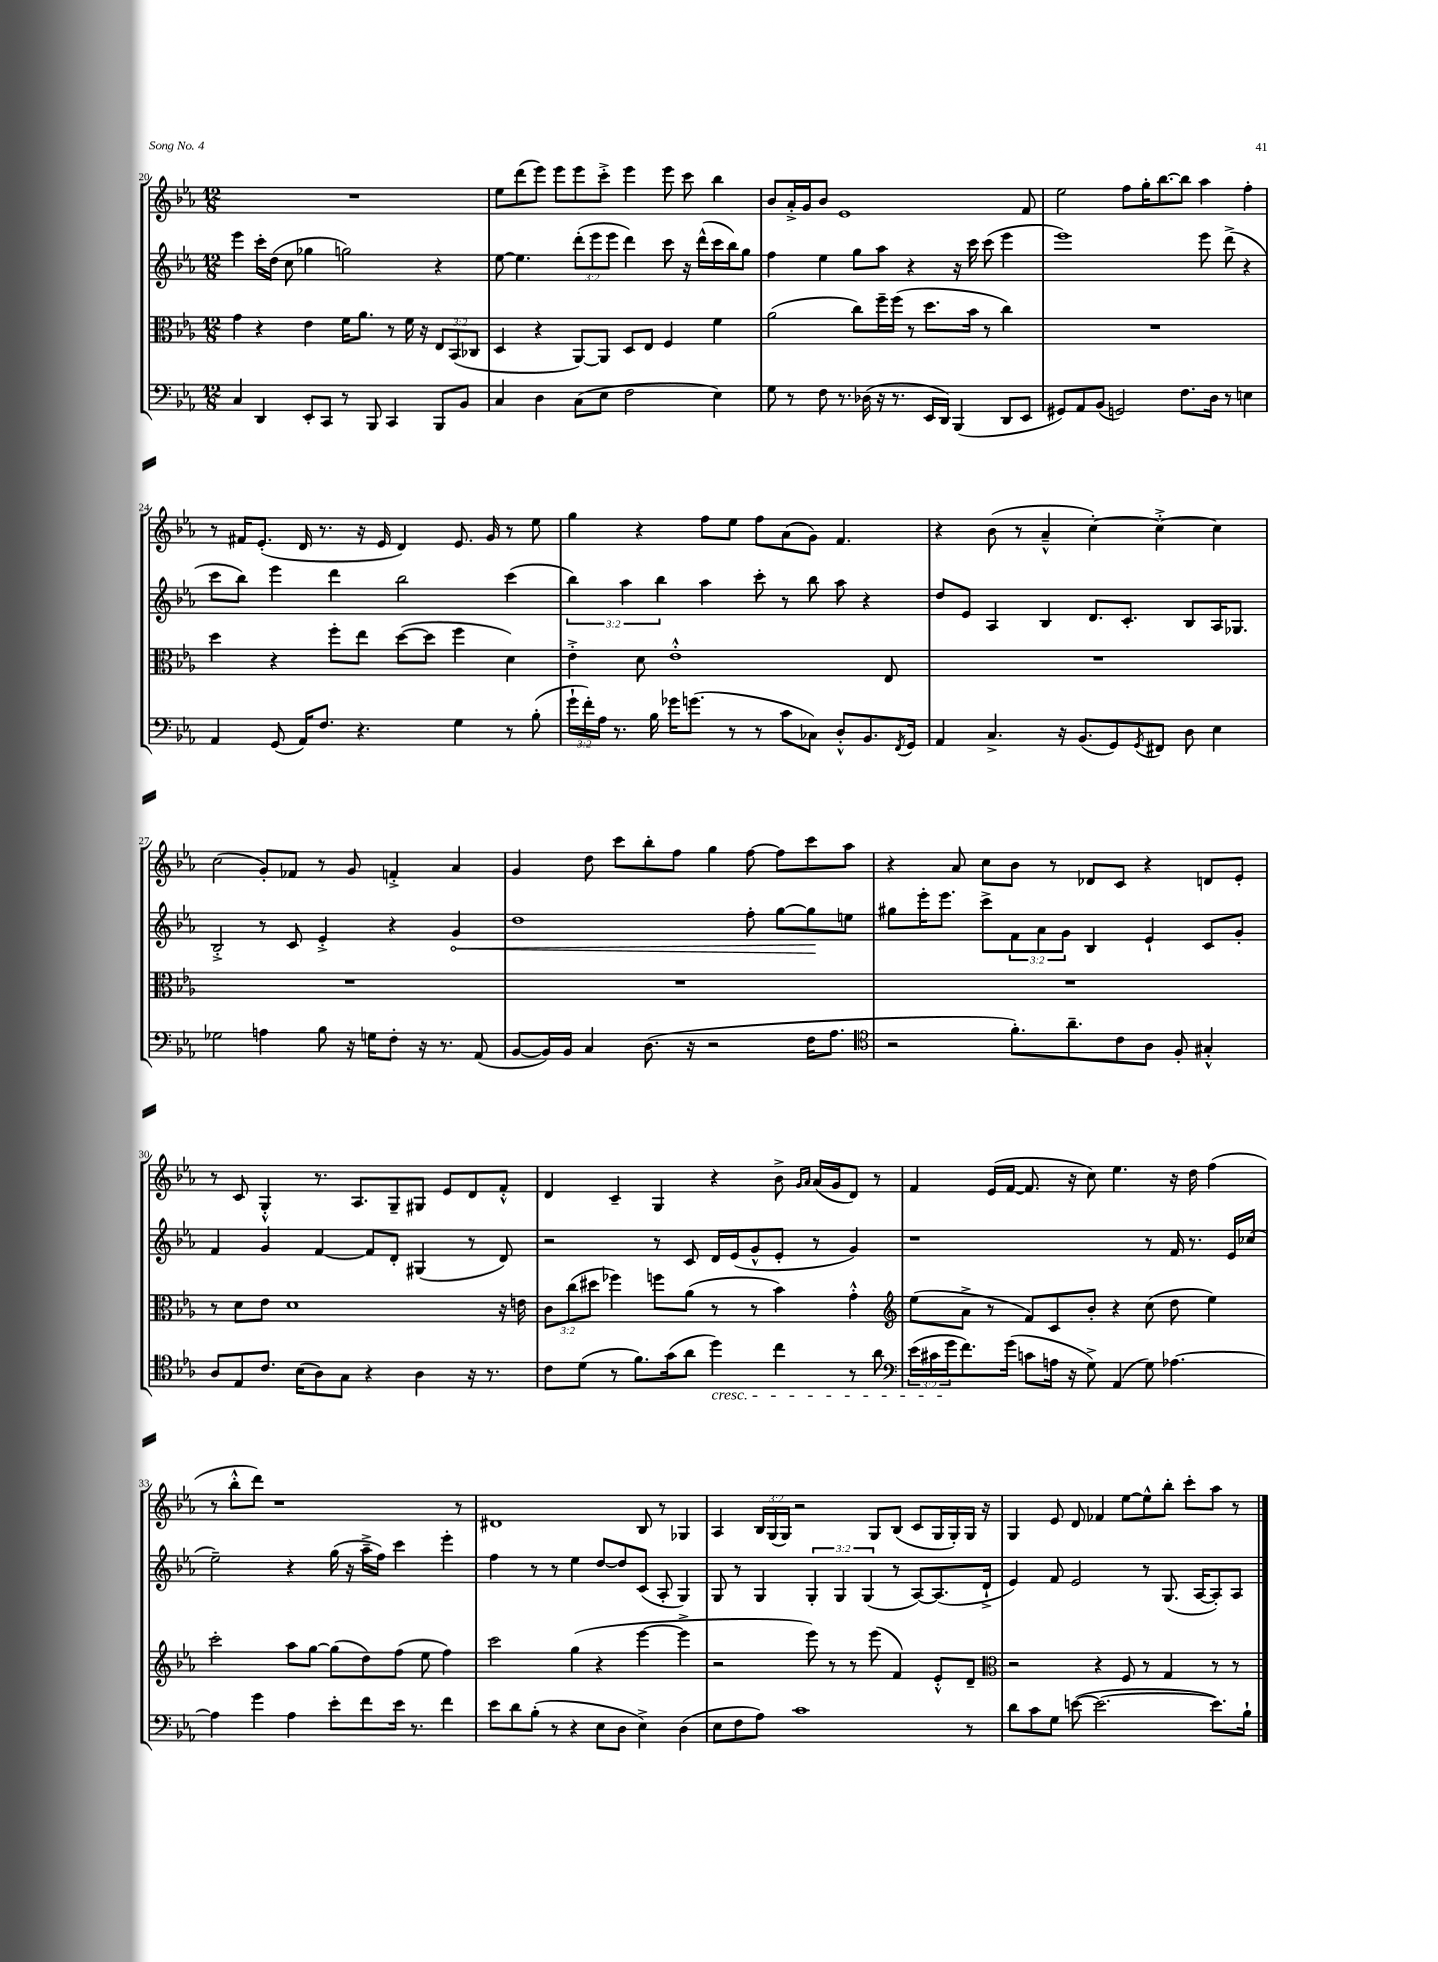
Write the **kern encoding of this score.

**kern	**kern	**kern	**kern
*staff4	*staff3	*staff2	*staff1
*clefF4	*clefC3	*clefG2	*clefG2
*k[b-e-a-]	*k[b-e-a-]	*k[b-e-a-]	*k[b-e-a-]
*M12/8	*M12/8	*M12/8	*M12/8
4C/	4g\	4eee-\	1.r
4DD/	4r	16ccc'\LL	.
.	.	(16dd\JJ	.
.	.	8cc\	.
8EE-'/L	4e-\	4gg-\	.
8CC/J	.	.	.
8r	16f\LK	2gg\)	.
.	8.a-\J	.	.
8BBB-/	.	.	.
4CC/	8r	.	.
.	16f\	.	.
.	16r	.	.
8BBB-/L	12E-/L	4r	.
.	(12BB-/	.	.
8BB-/J	.	.	.
.	12C-/J	.	.
=	=	=	=
4C/	4D/	[8ee-\	8ee-\L
.	.	4.ee-\]	(8ddd\
4D\	4r	.	8eee-\J)
.	.	.	8eee-\L
(8C\L	[8AA-/L)	(12ddd'\L	8eee-\
.	.	12eee-\	.
8E-\J	8AA-/]J	.	8ccc'^\J
.	.	12eee-\J	.
2F\	8D/L	4ddd\)	4eee-\
.	8E-/J	.	.
.	4F/	8ccc\	8eee-\
.	.	16r	8ccc\
.	.	(16ddd^^\LL	.
4E-\)	4f\	16ccc\	4bb-\
.	.	16bb-\J)	.
.	.	8gg\J	.
=	=	=	=
8G\	(2a-\	4ff\	8b-/L
8r	.	.	16a-'^/L
.	.	.	16g/J
8F\	.	4ee-\	8b-/J
8.r	.	.	1e-
.	8cc\L)	8gg\L	.
(16D-\	.	.	.
16r	16ff~\L	8aa-\J	.
8.r	(16ff\JJ	.	.
.	8r	4r	.
16EE-/LL	8.dd\L	.	.
16DD/JJ)	.	.	.
(4BBB-/	.	16r	.
.	16b-\Jk	16ccc\	.
.	8r	(8ccc\	.
8DD/L	4cc\)	4eee-\	.
8EE-/J	.	.	8f/
=	=	=	=
8GG#/L)	1.r	1eee-)	2ee-\
8AA-/	.	.	.
(8BB-/J	.	.	.
2GG/)	.	.	.
.	.	.	8ff\L
.	.	.	16gg'\K
.	.	.	[8.bb-\
8.F\L	.	.	8bb-\]J
.	.	8eee-\	4aa-\
16D\Jk	.	.	.
8r	.	(8ddd^\	.
4E\	.	4r	4ff'\
=	=	=	=
4AA-/	4dd\	8ccc\L	8r
.	.	8bb-\J)	16f#/LK
.	.	.	(8.e-'/J
(8GG/	4r	4eee-\	.
16AA-/LK)	.	.	16d/
8.F/J	.	.	8.r
.	8ff'\L	4ddd\	.
4.r	8ee-\J	.	16r
.	.	.	16e-/
.	([8dd\L	2bb-\	4d/)
.	8dd\]J	.	.
4G\	4ff\	.	8.e-/
.	.	.	16g/
8r	4d\)	(4ccc\	8r
(8B-'\	.	.	8ee-\
=	=	=	=
24g`\LL	4e-'^\	6bb-\)	4gg\
24f'\)	.	.	.
24A-\JJ	.	.	.
8.r	.	.	.
.	.	6aa-\	.
.	8d\	.	4r
16B-\	.	.	.
.	.	6bb-\	.
16g-\LK	1e-'^^	.	.
(8.g\J	.	.	.
.	.	4aa-\	8ff\L
8r	.	.	8ee-\J
8r	.	8ccc'\	8ff\L
8c\L	.	8r	(8a-\
8C-\J)	.	8bb-\	8g\J)
8D'^^/L	.	8aa-\	4.f/
8.BB-/	.	4r	.
.	8E-/	.	.
8qFF/	.	.	.
16GG/Jk	.	.	.
=	=	=	=
4AA-/	1.r	8dd/L	4r
.	.	8e-/J	.
4.C^/	.	4A-/	(8b-\
.	.	.	8r
.	.	4B-/	4a-~^^/
16r	.	.	.
(8.BB-/L	.	.	.
.	.	8.d/L	[4cc'\)
8GG/)	.	.	.
.	.	8.c'/J	.
8qGG/	.	.	.
8FF#/J	.	.	4cc'^\_
8D\	.	8B-/L	.
4E-\	.	16A-/K	4cc\]
.	.	8.G-/J	.
=	=	=	=
2G-\	1.r	2B-'^/	(2cc\
4A\	.	8r	8g'/L)
.	.	8c/	8f-/J
8B-\	.	4e-'^/	8r
16r	.	.	8g/
16G\LK	.	.	.
8F'\J	.	4r	4f'^/
16r	.	.	.
8.r	.	.	.
.	.	4g/	4a-/
(8AA-/	.	.	.
=	=	=	=
[8BB-/L	1.r	1dd	4g/
16BB-/]L)	.	.	.
16BB-/JJ	.	.	.
4C/	.	.	8dd\
.	.	.	8ccc\L
(8.D\	.	.	8bb-'\
.	.	.	8ff\J
16r	.	.	.
2r	.	.	4gg\
.	.	8ff'\	[8ff\
.	.	[8gg\L	8ff\]L
16F\LK	.	8gg\]	8ccc\
8.A-\J	.	.	.
.	.	8ee\J	8aa-\J
=	=	=	=
*clefC4	*	*	*
2r	1.r	8gg#\L	4r
.	.	16eee-'\K	.
.	.	8.eee-\J	.
.	.	.	8a-/
.	.	8ccc^\L	8cc\L
8.f'\L)	.	12f\	8b-\J
.	.	12a-\	.
.	.	.	8r
.	.	12g\J	.
8.a-~\	.	.	.
.	.	4B-/	8d-/L
8c\	.	.	8c/J
8A-\J	.	4e-`/	4r
8F'/	.	.	.
4G#'^^/	.	8c/L	8d/L
.	.	8g'/J	8e-'/J
=	=	=	=
8A-/L	8r	4f/	8r
8E-/	8d\L	.	8c/
8.c/J	8e-\J	4g/	4G'^^/
.	1d	.	.
(16B-\LK	.	.	.
8A-\)	.	[4f/	8.r
8G\J	.	.	.
.	.	.	8.A-/L
4r	.	8f/]L	.
.	.	8d'/J	8G~/
4A-\	.	(4G#/	8G#/J
.	.	.	8e-/L
16r	.	8r	8d/
8.r	.	.	.
.	16r	8d/)	8f'^^/J
.	16e\	.	.
=	=	=	=
8c\L	12c\L	2r	4d/
.	(12cc\	.	.
(8d\J	.	.	.
.	12dd#\J	.	.
8r	4ff-\)	.	4c~/
8.f\L)	.	.	.
.	8ff\L	8r	4G/
(16g\k	.	.	.
8a-\J	(8a-\J	8c/	.
4dd\)	8r	16d/LL	4r
.	.	(16e-/J	.
.	8r	8g^^/	.
4cc\	4b-\)	8e-'/J	8b-^\
.	.	.	16qqg/LL
.	.	.	16qqa-/JJ
.	.	8r	(16a-/LL
.	.	.	16g/J
8r	4g'^^\	4g/)	8d/J)
8a-\	.	.	8r
=	=	=	=
*clefF4	*clefG2	*	*
(24e-\LL	(8ee-\L	1r	4f/
24c#\	.	.	.
24g\J	.	.	.
8.f\)	8a-^\J	.	.
.	8r	.	(16e-/LL
(16g\Jk	.	.	[16f/JJ
8c\L	8f/L)	.	8.f/]
16A\Jk	8c/	.	.
16r	.	.	16r
8G^\)	8b-'/J	.	8cc\)
(4AA-/	4r	.	4.ee-\
8G\)	(8cc\	8r	.
[4.A-\	8dd\	16f/	16r
.	.	8.r	16dd\
.	4ee-\)	.	(4ff\
.	.	16e-/LL	.
.	.	(16cc-/JJ	.
=	=	=	=
4A-\]	2ccc'\	2ee-~\)	8r
.	.	.	8bb-'^^\L
4g\	.	.	8ddd\J)
.	.	.	1r
4A-\	8aa-\L	4r	.
.	[8gg\J	.	.
8e-'\L	(8gg\]L	(16gg\	.
.	.	16r	.
8f\	8dd\)	16aa-~^\LL	.
.	.	16ff\JJ)	.
16e-\Jk	(8ff\J	4ccc\	.
8.r	.	.	.
.	8ee-\	.	.
4f\	4ff\)	4eee-'\	.
.	.	.	8r
=	=	=	=
8e-\L	2ccc\	4ff\	1d#
8d\	.	.	.
(8B-'\J	.	8r	.
8r	.	8r	.
4r	(4gg\	4ee-\	.
8E-\L	4r	[8dd/L	.
8D\J	.	8dd/]	.
4E-^\)	[4eee-\	(8c/J	8B-/
.	.	8A-'/	8r
(4D\	4eee-^\]	4G/)	4G-/
=	=	=	=
8E-\L	2r	8G/	4A-/
8F\	.	8r	.
8A-\J)	.	4G/	24B-/LL
.	.	.	(24G/
.	.	.	24G/JJ)
1c	.	.	2r
.	8eee-\)	6G'/	.
.	8r	.	.
.	.	6G/	.
.	8r	.	.
.	.	(6G/	.
.	(8eee-\	.	8G/L
.	4f/)	8r	(8B-/J
.	.	[8A-/L)	8c/L
.	8e-'^^/L	(8.A-/]	16G/L
.	.	.	16G'/)
8r	8d~/J	.	16G/JJ
.	.	16d`^/Jk	16r
=	=	=	=
*	*clefC3	*	*
8d\L	2r	4e-/)	4G/
8c\	.	.	.
8G\J	.	8f/	8e-/
([8e\	.	2e-/	8d/
2.e\_	4r	.	4f-/
.	8F/	.	[8ee-\L
.	8r	8r	8ee-^^\]
.	4G/	(8.G/	8bb-'\J
.	.	.	8ccc'\L
.	.	[16A-/LK	.
8.e\]L)	8r	8A-'/])	8aa-\J
.	8r	8A-/J	8r
16B-`\Jk	.	.	.
==	==	==	==
*-	*-	*-	*-
